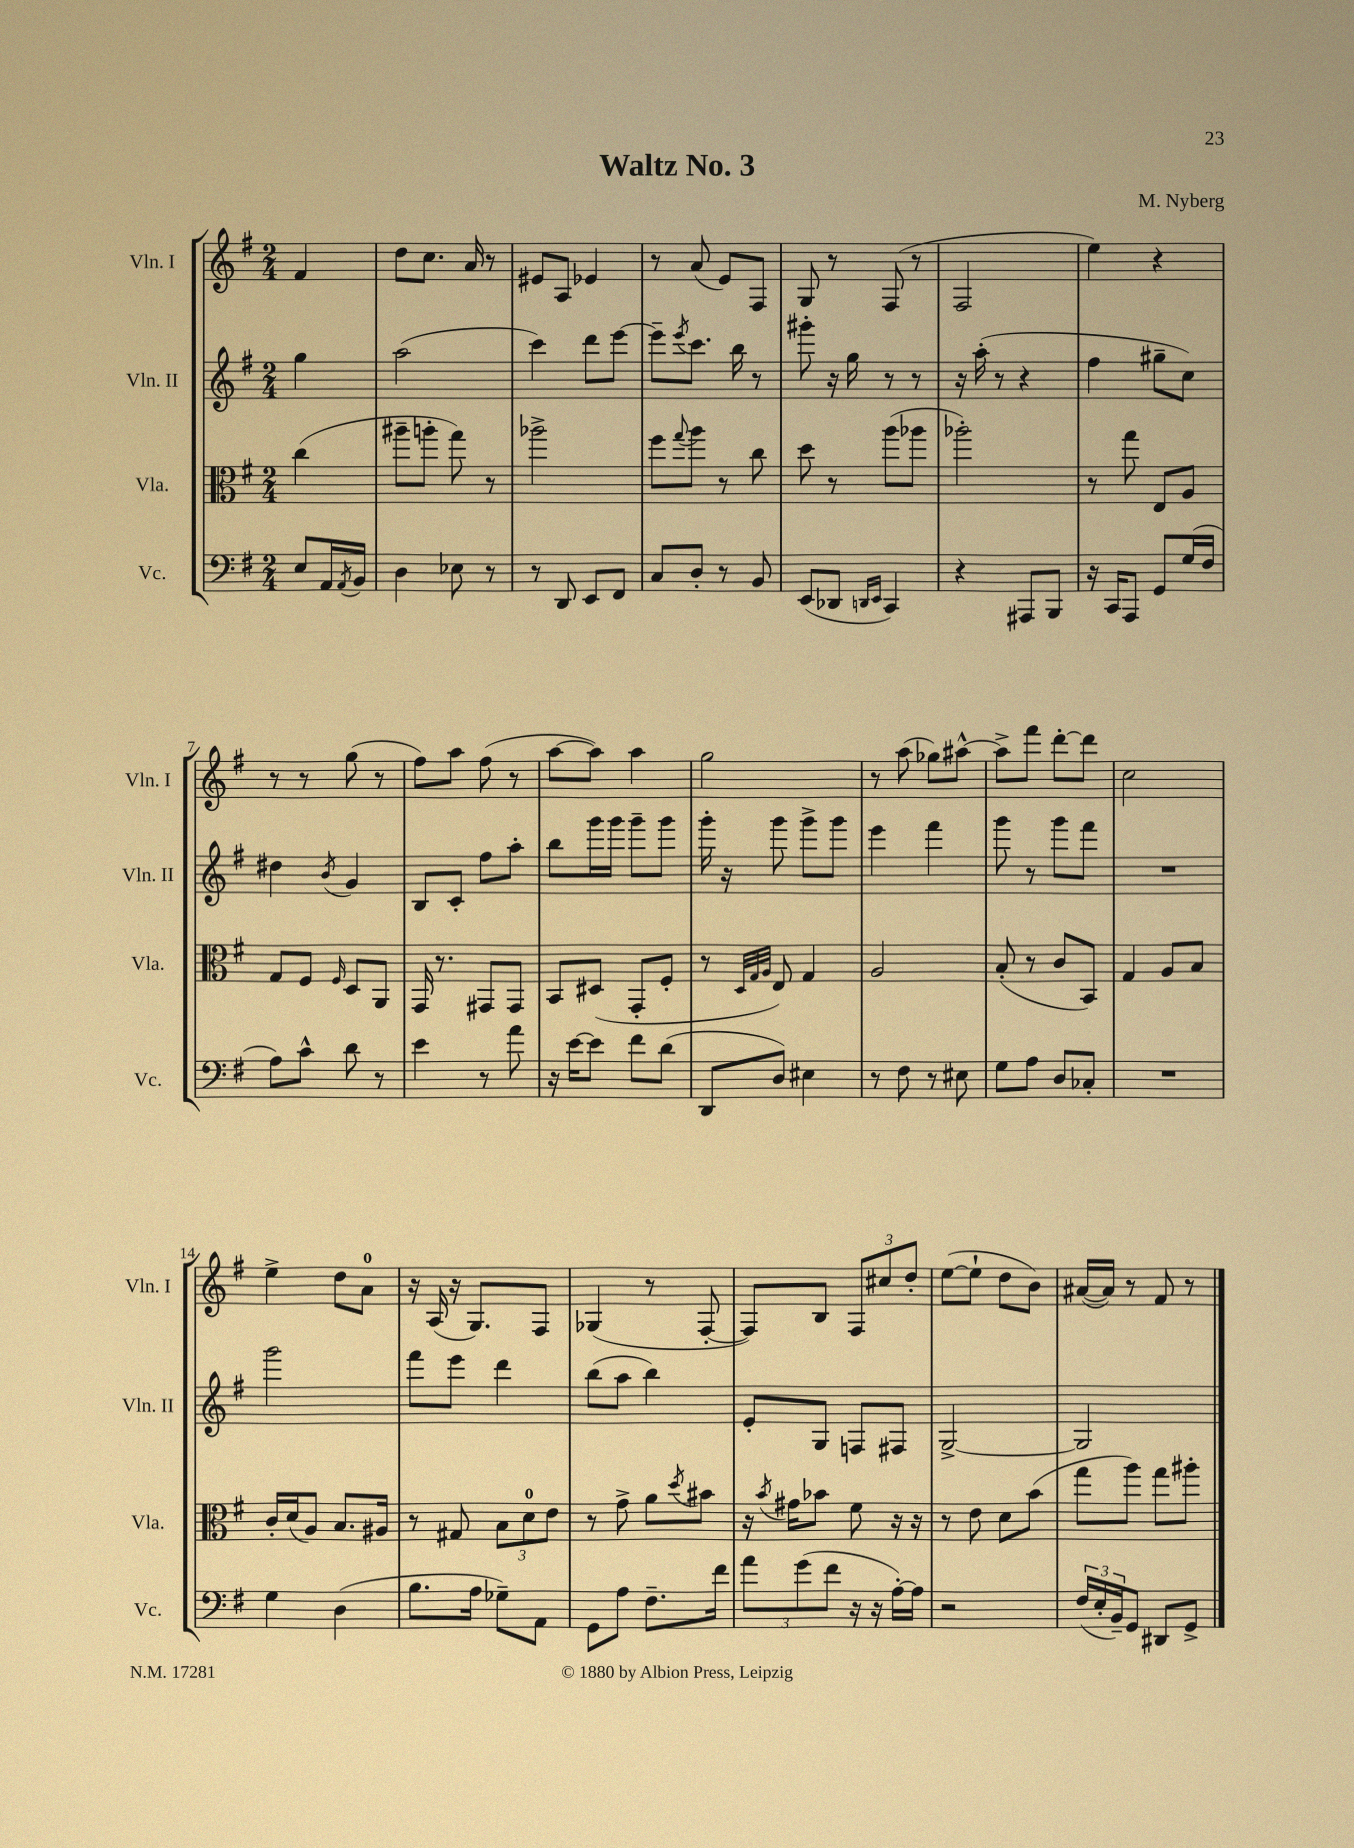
\header { title = "Waltz No. 3" composer = "M. Nyberg" }
<<
\new StaffGroup <<
\new Staff = "s0" \with { instrumentName = "Vln. I" shortInstrumentName = "Vln. I" } {
    \clef treble \key g \major \numericTimeSignature \time 2/4 \partial 4
    fis'4 |
    d''8 c''8. a'16 r8 |
    eis'8 a8 ees'4 |
    r8 a'8( e'8) fis8 |
    g8 r8 fis8( r8 |
    fis2 |
    e''4) r4 |
    r8 r8 g''8( r8 |
    fis''8) a''8 fis''8( r8 |
    a''8~ a''8) a''4 |
    g''2 |
    r8 a''8( ges''8) ais''8~-^ |
    ais''8-> fis'''8 d'''8~-. d'''8 |
    c''2 |
    e''4-> d''8 a'8-0 |
    r16 a16( r16 g8.) fis8 |
    ges4( r8 fis8~-. |
    fis8) b8 \tuplet 3/2 { fis8 cis''8 d''8-. } |
    e''8~( e''8-! d''8 b'8) |
    ais'16~( ais'16) r8 fis'8 r8 \bar "|." |
}
\new Staff = "s1" \with { instrumentName = "Vln. II" shortInstrumentName = "Vln. II" } {
    \clef treble \key g \major \numericTimeSignature \time 2/4 \partial 4
    g''4 |
    a''2( |
    c'''4) d'''8 e'''8~ |
    e'''8-- \acciaccatura { e'''8 } c'''8. b''16 r8 |
    gis'''8-. r16 g''16 r8 r8 |
    r16 a''16-.( r8 r4 |
    fis''4 gis''8-- c''8) |
    dis''4 \acciaccatura { b'8 } g'4 |
    b8 c'8-. fis''8 a''8-. |
    b''8 g'''16 g'''16 g'''8-- g'''8 |
    g'''16-. r16 g'''8 g'''8-> g'''8 |
    e'''4 fis'''4 |
    g'''8 r8 g'''8 fis'''8 |
    R2 |
    g'''2 |
    fis'''8 e'''8 d'''4 |
    b''8( a''8 b''4) |
    e'8-. g8 f8 fis8 |
    g2~-> |
    g2 \bar "|." |
}
\new Staff = "s2" \with { instrumentName = "Vla." shortInstrumentName = "Vla." } {
    \clef alto \key g \major \numericTimeSignature \time 2/4 \partial 4
    c''4( |
    ais''8-- a''8-. g''8) r8 |
    aes''2-> |
    fis''8 \appoggiatura { g''8 } a''8 r8 c''8 |
    d''8 r8 a''8( aes''8 |
    aes''2-.) |
    r8 g''8 e8 a8 |
    g8 fis8 \grace { fis16 } d8 a,8 |
    g,16 r8. gis,8 gis,8 |
    b,8 dis8( g,8-. fis8-. |
    r8 \grace { d32 g32 a32 } e8) g4 |
    a2 |
    b8-.( r8 c'8 b,8) |
    g4 a8 b8 |
    c'16-. d'16( a8) b8. ais16 |
    r8 gis8 \tuplet 3/2 { b8 d'8-0 e'8 } |
    r8 g'8-> a'8 \acciaccatura { d''8 } bis'8 |
    r16 \acciaccatura { b'8 } gis'16 bes'8 fis'8 r16 r16 |
    r8 e'8 d'8 b'8( |
    g''8 a''8) g''8 ais''8-. \bar "|." |
}
\new Staff = "s3" \with { instrumentName = "Vc." shortInstrumentName = "Vc." } {
    \clef bass \key g \major \numericTimeSignature \time 2/4 \partial 4
    e8 a,16 \acciaccatura { a,8 } b,16 |
    d4 ees8 r8 |
    r8 d,8 e,8 fis,8 |
    c8 d8-. r8 b,8 |
    e,8( des,8 \grace { d,16 e,16 } c,4) |
    r4 ais,,8 b,,8 |
    r16 c,16 a,,8 g,8 g16( fis16 |
    a8) c'8-^ d'8 r8 |
    e'4 r8 a'8 |
    r16 e'16~ e'8 fis'8 d'8( |
    d,8 d8) eis4 |
    r8 fis8 r8 eis8 |
    g8 a8 d8 ces8-. |
    R2 |
    g4 d4( |
    b8. a16 ges8--) a,8 |
    g,8 a8 fis8.-- fis'16 |
    \tuplet 3/2 { a'8 g'8( fis'8 } r16 r16 a16~-.) a16 |
    r2 |
    \tuplet 3/2 { fis16( e16-. b,16--) } g,8 dis,8 g,8-> \bar "|." |
}
>>
>>
